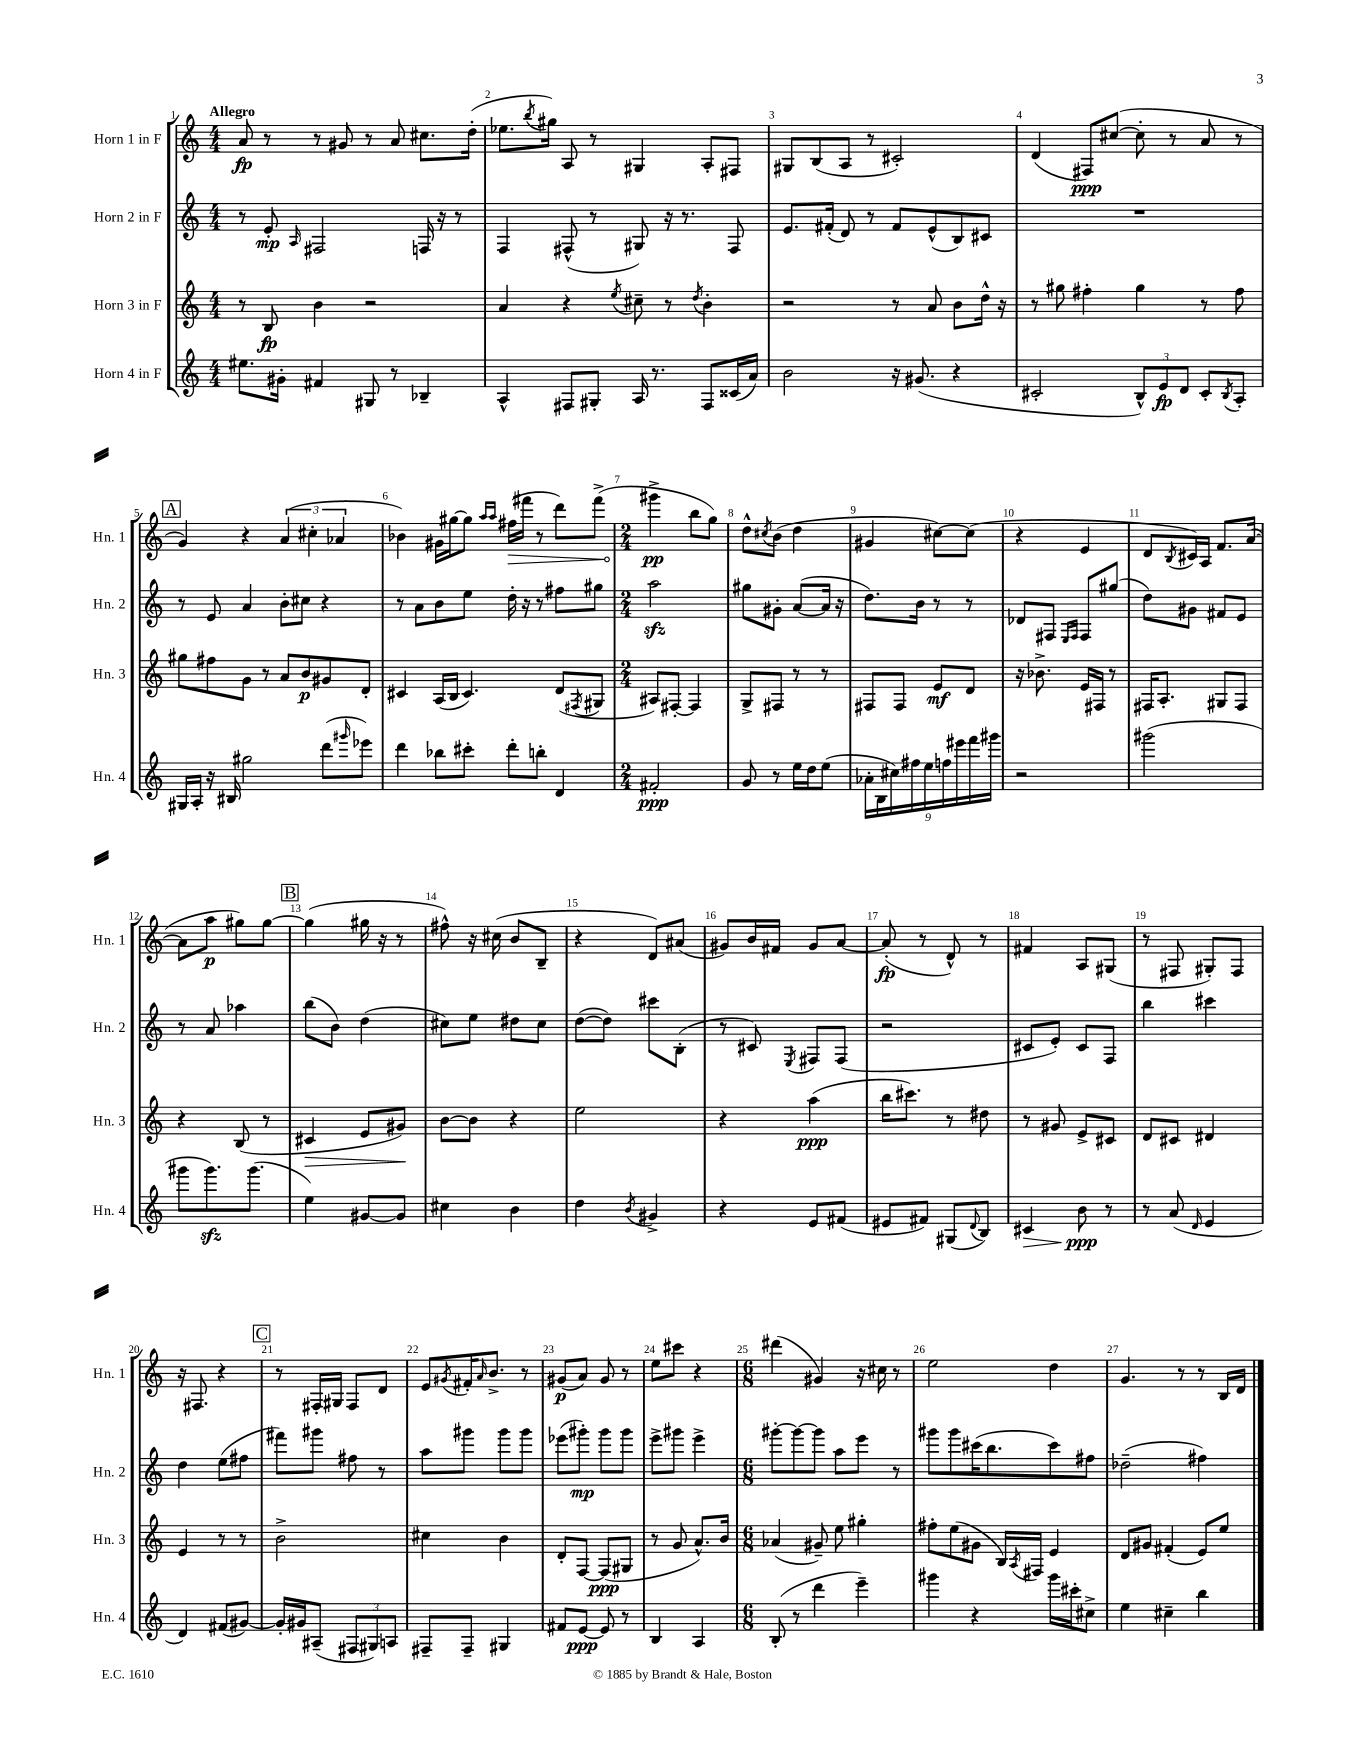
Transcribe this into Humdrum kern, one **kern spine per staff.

**kern	**kern	**kern	**kern
*staff4	*staff3	*staff2	*staff1
*clefG2	*clefG2	*clefG2	*clefG2
*k[]	*k[]	*k[]	*k[]
*M4/4	*M4/4	*M4/4	*M4/4
8.ee#\L	8r	8r	8a/
.	8B/	8e'/	8r
16g#'\Jk	.	.	.
.	.	16qqA/	.
4f#/	4b\	2F#/	8r
.	.	.	8g#/
8G#/	2r	.	8r
8r	.	.	8a/
4B-~/	.	16F/	8.cc#\L
.	.	16r	.
.	.	8r	.
.	.	.	(16dd'\Jk
=	=	=	=
4A^^/	4a/	4F/	8.ee-\L
.	.	.	8qbb/
.	.	.	16gg#\Jk)
8F#/L	4r	(8F#^^/	8A/
8G#'/J	.	8r	8r
.	8qee/	.	.
16A/	8cc#~\	8G#/)	4G#/
8.r	.	.	.
.	8r	16r	.
.	.	8.r	.
.	8qdd/	.	.
8F#/L	4b'\	.	8A'/L
(16c##/L	.	8F#/	8F#/J
16a/JJ)	.	.	.
=	=	=	=
2b\	2r	8.e/L	8G#/L
.	.	.	(8B/
.	.	(16f#'/Jk	.
.	.	8d/)	8A/J
.	.	8r	8r
16r	8r	8f#/L	2c#'/)
(8.g#/	.	.	.
.	8a/	(8e^^/	.
4r	8b\L	8B/)	.
.	16dd^^\Jk	8c#/J	.
.	16r	.	.
=	=	=	=
2c#'/	8r	1r	(4d/
.	8gg#\	.	.
.	4ff#'\	.	8F#/L)
.	.	.	([8cc#/J
12B^^/L)	4gg#\	.	8cc#'\]
12e/	.	.	.
.	.	.	8r
12d/J	.	.	.
8c#'/L	8r	.	8a/
8qB/	.	.	.
8A'/J	8ff#\	.	8r
=	=	=	=
16G#/LL	8gg#\L	8r	4g/)
16A'/JJ	.	.	.
16r	8ff#\	8e/	.
16B#/	.	.	.
2gg#\	8g\J	4a/	4r
.	8r	.	.
.	8a/L	8b'\L	(6a/
.	8b/	8cc#\J	.
.	.	.	6cc#'\
(8ddd\L	8g#/	4r	.
.	.	.	6a-/
16qqggg#/	.	.	.
8eee-\J)	8d'/J	.	.
=	=	=	=
4ddd\	4c#/	8r	4b-\)
.	.	8a\L	.
8bb-\L	(16A/LL	8b\	16g#\LL
.	16B/JJ	.	[16gg#\J
8ccc#'\J	4.c#/)	8ee\J	8gg#\]J
.	.	.	16qqaa/LL
.	.	.	16qqaa/JJ
8ddd'\L	.	16dd'\	(16ff#\LL
.	.	16r	16fff#\JJ
8bb'\J	.	8r	8r
4d/	(8d/L	8ff#\L	8ddd\L)
.	8qF#/	.	.
.	8G#/J	8gg#\J	(8fff#^\J
=	=	=	=
*M2/4	*M2/4	*M2/4	*M2/4
2f#'/	8A#/L)	2aa\	4ggg#^\
.	[8F#'/J	.	.
.	4F#/]	.	8bb\L
.	.	.	8gg\J)
=	=	=	=
8g/	8G^/L	8gg#\L	8dd^^\L
.	.	.	8qcc#/
8r	8F#/J	8g#'\J	(8b\J
16ee\LL	8r	([8a/L	4dd\
16dd\J	.	.	.
(8ee\J	8r	16a/]Jk	.
.	.	16r	.
=	=	=	=
18a-'\LL	8F#/L	8.dd\L)	4g#/
18B\	.	.	.
18cc#\)	.	.	.
.	8F#/J	.	.
18ff#\	.	.	.
.	.	16b\Jk	.
18ee\	.	.	.
.	8e/L	8r	[8cc#\L)
18ff\	.	.	.
18eee#\	.	.	.
.	8d/J	8r	(8cc#\]J
18fff\	.	.	.
18ggg#\JJ	.	.	.
=	=	=	=
2r	16r	8d-/L	4r
.	8.b-^\	.	.
.	.	8F#/J	.
.	.	16qqE/LL	.
.	.	16qqF#/JJ	.
.	16e/LL	8F#/L	4e/
.	16F#/JJ	.	.
.	8r	(8gg#/J	.
=	=	=	=
(2ggg#\	16F#/LK	8dd\L)	8d/L
.	8.A'/J	.	.
.	.	.	8qB/
.	.	8g#\J	16c#/L)
.	.	.	16A/JJ
.	8G#/L	8f#/L	8.f/L
.	8F#/J	8e/J	.
.	.	.	([16a/Jk
=	=	=	=
8ggg#\L	4r	8r	8a\]L
8.ggg#\)	.	8a/	8aa\J
.	(8B/	4aa-\	8gg#\L)
(8.ggg#\J	.	.	.
.	8r	.	[8gg#\J
=	=	=	=
4ee\)	4c#/	(8bb\L	(4gg#\]
.	.	8b\J)	.
[8g#/L	8e/L	(4dd\	16gg#\
.	.	.	16r
8g#/]J	8g#/J)	.	8r
=	=	=	=
4cc#\	[8b\L	8cc#\L)	8ff#^^\)
.	8b\]J	8ee\J	16r
.	.	.	(16cc#\
4b\	4r	8dd#\L	8b/L
.	.	8cc#\J	8B~/J
=	=	=	=
4dd\	2ee\	([8dd\L	4r
.	.	8dd\]J)	.
8qb/	.	.	.
4g#^/	.	8ccc#\L	8d/L)
.	.	(8B'\J	(8a#/J
=	=	=	=
4r	4r	8r	8g#/L)
.	.	8c#/)	16b/L
.	.	.	16f#/JJ
.	.	8qE/	.
8e/L	(4aa\	8F#/L	8g#/L
(8f#/J	.	(8F#/J	[8a/J
=	=	=	=
8e#/L	16bb\LK	2r	(8a'/]
.	8.ccc#\J)	.	.
8f#/J)	.	.	8r
(8G#/L	8r	.	8d^^/)
8qqd/	.	.	.
8B/J)	8dd#\	.	8r
=	=	=	=
4c#/	8r	8c#/L	4f#/
.	8g#/	8e'/J)	.
8b\	8e^/L	8c#/L	8A/L
8r	8c#/J	8F/J	(8G#/J
=	=	=	=
8r	8d/L	4bb\	8r
(8a/	8c#/J	.	8F#/
16qqd/	.	.	.
4e/	4d#/	4ccc#\	8G#'/L)
.	.	.	8F#/J
=	=	=	=
4d/)	4e/	4dd\	16r
.	.	.	8.F#/
(8f#/L	8r	(8ee\L	4r
[8g#/J)	8r	8ff#\J	.
=	=	=	=
16g#'/]LL	2b^\	8fff#\L)	8r
16g#/J	.	.	.
(8A#~/J	.	8ggg#\J	16F#'/LL
.	.	.	16G#/JJ
12F#/L	.	8ff#\	8F#/L
12G#/)	.	.	.
.	.	8r	8d/J
12A/J	.	.	.
=	=	=	=
8F#~/L	4cc#\	8aa\L	8e/L
.	.	.	8qg#/
8F#~/J	.	8ggg#\J	16f#'/K
.	.	.	16qqa/
.	.	.	8.b^/J
4G#/	4b\	8ggg#\L	.
.	.	8ggg#\J	8r
=	=	=	=
8f#/L	8d'/L	(8eee-\L	(8g#/L
[8e/J	[8F/J	8ggg#'\J)	8a/J)
8e/]	(8F/]L	8ggg#\L	8g#/
8r	8G#/J	8ggg#\J	8r
=	=	=	=
4B/	8r	8eee^\L	8ee\L
.	8g/	8ggg#\J	8ccc#\J
4A/	8.a^^/L)	4eee^\	4r
.	16b/Jk	.	.
=	=	=	=
*M6/8	*M6/8	*M6/8	*M6/8
(8B'/	(4a-/	[8ggg#'\L	(4ddd#\
8r	.	8ggg#\_	.
4ddd\	8g#~/)	8ggg#\]J	4g#/)
.	8ee\	8aa\L	.
4eee~\)	4gg#'\	8eee\J	16r
.	.	.	16cc#\
.	.	8r	8r
=	=	=	=
4ggg#\	8ff#'\L	8ggg#\L	2ee\
.	(8ee\	8ggg#\	.
4r	8g#\J	(16ccc#\K	.
.	.	8.bb\	.
.	16B/LL)	.	.
.	8qA/	.	.
.	16F#/JJ	.	.
16ggg#\LL	4e/	8ccc#\)	4dd\
16ccc#'\J	.	.	.
8cc#^\J	.	8ff#\J	.
=	=	=	=
4ee\	8d/L	(2dd-~\	4.g/
.	8g#/J	.	.
4cc#~\	(4f#'/	.	.
.	.	.	8r
4bb\	8e/L)	4ff#\)	8r
.	8ee/J	.	16B/LL
.	.	.	16d/JJ
==	==	==	==
*-	*-	*-	*-
